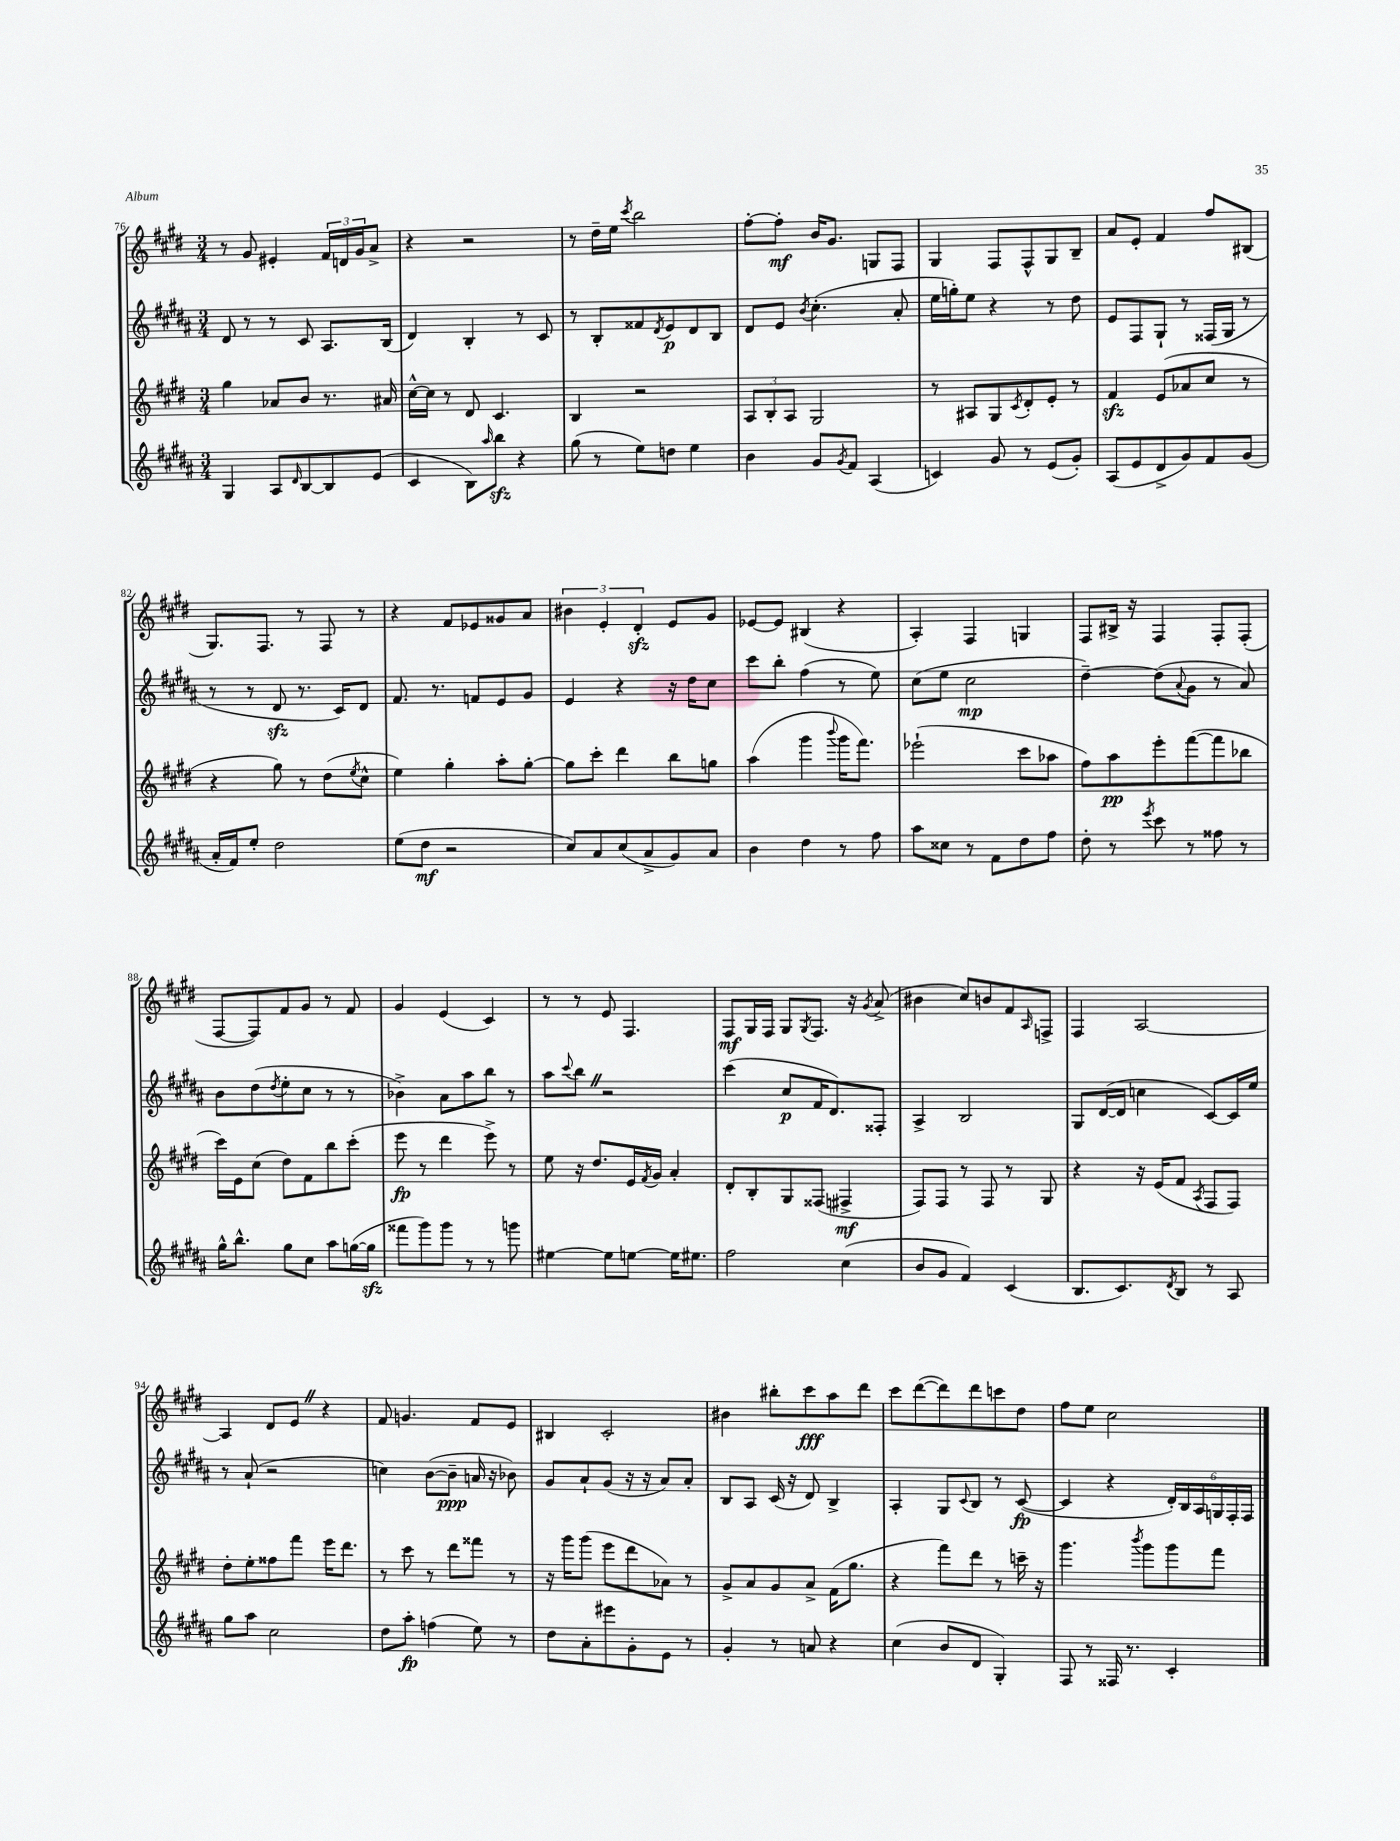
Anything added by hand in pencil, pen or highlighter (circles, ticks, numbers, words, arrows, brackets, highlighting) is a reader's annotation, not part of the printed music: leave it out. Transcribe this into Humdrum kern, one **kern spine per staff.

**kern	**dynam	**kern	**dynam	**kern	**dynam	**kern	**dynam
*part4	*part4	*part3	*part3	*part2	*part2	*part1	*part1
*staff4	*staff4	*staff3	*staff3	*staff2	*staff2	*staff1	*staff1
*clefG2	*	*clefG2	*	*clefG2	*	*clefG2	*
*k[f#c#g#d#a#]	*	*k[f#c#g#d#]	*	*k[f#c#g#d#a#]	*	*k[f#c#g#d#]	*
*M3/4	*	*M3/4	*	*M3/4	*	*M3/4	*
=76	=76	=76	=76	=76	=76	=76	=76
4G#/	.	4gg#\	.	8d#/	.	8r	.
.	.	.	.	8r	.	8g#/	.
8A#/L	.	8a-X/L	.	8r	.	4e#X'/	.
16qqd#/	.	.	.	.	.	.	.
[8B/	.	8b/J	.	8c#/	.	.	.
8B/]	.	8.r	.	8.A#/L	.	24f#/LL	.
.	.	.	.	.	.	24dn/	.
.	.	.	.	.	.	24g#/J	.
(8e/J	.	.	.	.	.	8a^/J	.
.	.	16a#X/	.	(16B/Jk	.	.	.
=77	=77	=77	=77	=77	=77	=77	=77
4c#/	.	[16cc#^^\LL	.	4d#/)	.	4r	.
.	.	16cc#\JJ]	.	.	.	.	.
.	.	8r	.	.	.	.	.
8B\L)	.	8d#/	.	4B'/	.	2r	.
16qqaa#/	.	.	.	.	.	.	.
8bbzz\J	.	4.c#/	.	.	.	.	.
4r	.	.	.	8r	.	.	.
.	.	.	.	8c#/	.	.	.
=78	=78	=78	=78	=78	=78	=78	=78
(8gg#\	.	4B/	.	8r	.	8r	.
8r	.	.	.	8B'/L	.	16dd#~\LL	.
.	.	.	.	.	.	16ee\JJ	.
.	.	.	.	.	.	8qccc#/	.
8ee\L)	.	2r	.	8f##X/	.	2bb\	.
.	.	.	.	8qd#/	.	.	.
8ddn\J	.	.	.	8e/	p	.	.
4ee\	.	.	.	8d#/	.	.	.
.	.	.	.	8B/J	.	.	.
=79	=79	=79	=79	=79	=79	=79	=79
4b\	.	12A/L	.	8d#/L	.	[8ff#'\L	.
.	.	12B'/	.	.	.	.	.
.	.	.	.	8e/J	.	8ff#'\J]	mf
.	.	12A/J	.	.	.	.	.
.	.	.	.	8qb/	.	.	.
8g#/L	.	2G#/	.	(4.cc#'\	.	16b/KL	.
.	.	.	.	.	.	8.g#/J	.
8qg#/	.	.	.	.	.	.	.
8f#/J	.	.	.	.	.	.	.
(4A#/	.	.	.	.	.	8Gn/L	.
.	.	.	.	8a#'/	.	8F#/J	.
=80	=80	=80	=80	=80	=80	=80	=80
4cn/)	.	8r	.	16ee\LL	.	4G#/	.
.	.	.	.	16ggn'\J)	.	.	.
.	.	8A#X/L	.	8ee\J	.	.	.
8g#/	.	8G#/	.	4r	.	8F#/L	.
.	.	8qc#/	.	.	.	.	.
8r	.	8d#'/	.	.	.	8F#^^/	.
(8e/L	.	8e'/J	.	8r	.	8G#/	.
8g#'/J)	.	8r	.	8dd#\	.	8B~/J	.
=81	=81	=81	=81	=81	=81	=81	=81
(8A#/L	.	4f#zz/	.	8e/L	.	8a/L	.
8e/	.	.	.	8F#/	.	8e'/J	.
8d#^/	.	(8e/L	.	8G#`/J	.	4f#/	.
8g#/)	.	8a-X/	.	8r	.	.	.
8f#/	.	8cc#/J	.	(16F##X/LL	.	8ff#/L	.
.	.	.	.	16G#/JJ	.	.	.
(8g#/J	.	8r	.	8r	.	(8B#X/J	.
!!LO:LB:g=z
=82	=82	=82	=82	=82	=82	=82	=82
16a#'/LL	.	4r	.	8r	.	8.G#/L)	.
16f#/J)	.	.	.	.	.	.	.
8ee'/J	.	.	.	8r	.	.	.
.	.	.	.	.	.	8.F#/J	.
2dd#\	.	8gg#\)	.	8d#zz/	.	.	.
.	.	8r	.	8.r	.	8r	.
.	.	(8dd#\L	.	.	.	8F#/	.
.	.	.	.	16c#/KL)	.	.	.
.	.	8qee/	.	.	.	.	.
.	.	8cc#^^\J	.	8d#/J	.	8r	.
=83	=83	=83	=83	=83	=83	=83	=83
(8ee\L	.	4ee\)	.	8.f#/	.	4r	.
8dd#\J	mf	.	.	.	.	.	.
.	.	.	.	8.r	.	.	.
2r	.	4gg#'\	.	.	.	8f#/L	.
.	.	.	.	8fn/L	.	8e-X/	.
.	.	8aa'\L	.	8e/	.	8g##X/	.
.	.	[8gg#'\J	.	8g#/J	.	8a/J	.
=84	=84	=84	=84	=84	=84	=84	=84
8cc#/L)	.	8gg#\L]	.	4e/	.	6b#X\	.
8a#/	.	8ccc#'\J	.	.	.	.	.
.	.	.	.	.	.	6e'/	.
(8cc#/	.	4ddd#\	.	4r	.	.	.
.	.	.	.	.	.	6d#zz'/	.
8a#^/	.	.	.	.	.	.	.
8g#/)	.	8bb\L	.	16r	.	8e/L	.
.	.	.	.	16dd#\KL	.	.	.
8a#/J	.	8ggn\J	.	8cc#\J	.	8g#/J	.
=85	=85	=85	=85	=85	=85	=85	=85
4b\	.	(4aa\	.	8ccc#\L	.	[8e-X/L	.
.	.	.	.	8bb'\J	.	8e-/J]	.
4dd#\	.	4ggg#\	.	(4ff#\	.	(4B#X/	.
.	.	8qqbbb/	.	.	.	.	.
8r	.	16ggg#\KL	.	8r	.	4r	.
.	.	8.fff#\J)	.	.	.	.	.
8ff#\	.	.	.	8ee\)	.	.	.
=86	=86	=86	=86	=86	=86	=86	=86
8aa#\L	.	(2eee-X`\	.	(8cc#\L	.	4A'/)	.
8cc##X\J	.	.	.	8ee\J	.	.	.
8r	.	.	.	2cc#\	mp	4F#/	.
8f#\L	.	.	.	.	.	.	.
8dd#\	.	8ccc#\L	.	.	.	4Gn/	.
8ff#\J	.	8aa-X\J	.	.	.	.	.
=87	=87	=87	=87	=87	=87	=87	=87
8dd#'\	.	8ff#\L)	.	[4dd#~\)	.	8F#/L	.
8r	.	8aa\	pp	.	.	16B#X^/Jk	.
.	.	.	.	.	.	16r	.
8qeee/	.	.	.	.	.	.	.
8ccc#\	.	8eee'\	.	(8dd#\L]	.	4F#/	.
.	.	.	.	8qqa#/	.	.	.
8r	.	([8fff#\	.	8g#\J	.	.	.
8ff##X\	.	8fff#\]	.	8r	.	8F#'/L	.
8r	.	8bb-X\J	.	8a#/)	.	(8F#'/J	.
!!LO:LB:g=z
=88	=88	=88	=88	=88	=88	=88	=88
16gg#^^\KL	.	16ccc#\LL)	.	8b\L	.	[8F#/L	.
8.bb^^\J	.	16e\J	.	.	.	.	.
.	.	(8cc#\J	.	(8dd#\	.	8F#/])	.
.	.	.	.	8qdd#/	.	.	.
8gg#\L	.	8dd#\L)	.	8ee'\	.	8f#/	.
8cc#\J	.	8f#\	.	8cc#\J	.	8g#/J	.
8aa#\L	.	8bb\	.	8r	.	8r	.
([16ggn\L	.	(8ccc#'\J	.	8r	.	8f#/	.
16ggzz\JJ]	.	.	.	.	.	.	.
=89	=89	=89	=89	=89	=89	=89	=89
8fff##X\L	.	8eee\	fp	4b-X^\)	.	4g#/	.
8ggg#\)	.	8r	.	.	.	.	.
8ggg#\J	.	4ddd#\	.	8a#\L	.	(4e/	.
8r	.	.	.	8aa#\	.	.	.
8r	.	8eee^\)	.	8bb\J	.	4c#/)	.
8gggn\	.	8r	.	8r	.	.	.
=90	=90	=90	=90	=90	=90	=90	=90
[4ee#X\	.	8ee\	.	8aa#\L	.	8r	.
.	.	.	.	8qqccc#/	.	.	.
.	.	16r	.	8bbZ\J	.	8r	.
.	.	8.dd#/L	.	.	.	.	.
8ee#\L]	.	.	.	2r	.	8e/	.
[8een\J	.	16e/L	.	.	.	4.F#/	.
.	.	8qf#/	.	.	.	.	.
.	.	16g#/JJ	.	.	.	.	.
16ee\KL]	.	4a'/	.	.	.	.	.
8.ee#X\J	.	.	.	.	.	.	.
=91	=91	=91	=91	=91	=91	=91	=91
2ff#\	.	8d#'/L	.	(4ccc#\	.	8F#/L	mf
.	.	8B'/	.	.	.	16G#/L	.
.	.	.	.	.	.	16F#/JJ	.
.	.	8G#/	.	8cc#/L	p	8G#/L	.
.	.	.	.	.	.	8qG#/	.
.	.	(8F##X/J	.	16f#/K	.	8.F#/J	.
.	.	.	.	8.d#/)	.	.	.
(4cc#\	.	4F#X^/	mf	.	.	.	.
.	.	.	.	.	.	16r	.
.	.	.	.	.	.	8qg#/	.
.	.	.	.	8F##X'/J	.	(8a^/	.
=92	=92	=92	=92	=92	=92	=92	=92
8b/L	.	8F#/L)	.	4A#^/	.	4b#X\	.
8g#/J	.	8F#/J	.	.	.	.	.
4f#/)	.	8r	.	2B/	.	8cc#/L)	.
.	.	8F#/	.	.	.	8bn/	.
(4c#/	.	8r	.	.	.	8f#/	.
.	.	.	.	.	.	16qqA/	.
.	.	8G#/	.	.	.	8Fn^/J	.
=93	=93	=93	=93	=93	=93	=93	=93
8.B/L	.	4r	.	8G#/L	.	4F#/	.
.	.	.	.	([16d#/L	.	.	.
8.c#/)	.	.	.	16d#/JJ]	.	.	.
.	.	16r	.	4ccn\	.	[2A/	.
.	.	(16e/KL	.	.	.	.	.
8qd#/	.	.	.	.	.	.	.
8B/J	.	8f#/J	.	.	.	.	.
.	.	8qA/	.	.	.	.	.
8r	.	8F#/L	.	[8c#/L)	.	.	.
8A#/	.	8F#/J)	.	16c#/L]	.	.	.
.	.	.	.	16ee/JJ	.	.	.
!!LO:LB:g=z
=94	=94	=94	=94	=94	=94	=94	=94
8gg#\L	.	8dd#'\L	.	8r	.	4A/]	.
8aa#\J	.	8ee'\	.	(8a#`/	.	.	.
2cc#\	.	8ff##X\	.	2r	.	8d#/L	.
.	.	8fff#\J	.	.	.	8eZ/J	.
.	.	16eee\KL	.	.	.	4r	.
.	.	8.ddd#\J	.	.	.	.	.
=95	=95	=95	=95	=95	=95	=95	=95
8dd#\L	.	8r	.	4ccn\)	.	8f#/	.
8aa#'\J	fp	8ccc#\	.	.	.	4.gn/	.
(4ffn\	.	8r	.	([8b\L	.	.	.
.	.	8ddd#\L	.	8b~\J]	ppp	.	.
8ee\)	.	8fff##X\J	.	16an/	.	8f#/L	.
.	.	.	.	16r	.	.	.
8r	.	8r	.	8b-X\)	.	8e/J	.
=96	=96	=96	=96	=96	=96	=96	=96
8dd#\L	.	16r	.	8g#/L	.	4B#X/	.
.	.	16ggg#\KL	.	.	.	.	.
8a#'\	.	(8ggg#\J	.	8a#`/	.	.	.
8eee#X\	.	8eee\L	.	(8g#/J	.	2c#'/	.
8g#'\	.	8ddd#\	.	16r	.	.	.
.	.	.	.	16r	.	.	.
8e\J	.	8a-X\J)	.	8a#/L)	.	.	.
8r	.	8r	.	8a#'/J	.	.	.
=97	=97	=97	=97	=97	=97	=97	=97
4g#'/	.	8g#^/L	.	8B/L	.	4b#X\	.
.	.	8a/	.	8A#/J	.	.	.
8r	.	8g#/	.	(16c#/	.	8bb#X'\L	.
.	.	.	.	16r	.	.	.
8an/	.	8a^/J	.	8d#/)	.	8ccc#\	fff
4r	.	(16f#\KL	.	4B^/	.	8aa\	.
.	.	8.gg#\J	.	.	.	.	.
.	.	.	.	.	.	8ddd#\J	.
=98	=98	=98	=98	=98	=98	=98	=98
(4cc#\	.	4r	.	4A#'/	.	8ccc#\L	.
.	.	.	.	.	.	([8ddd#\	.
8b/L	.	8fff#\L)	.	8G#/L	.	8ddd#\])	.
.	.	.	.	8qqc#/	.	.	.
8d#/J	.	8ddd#\J	.	8B/J	.	8ddd#\	.
4G#'/)	.	8r	.	8r	.	8cccn\	.
.	.	16cccn~\	.	([8c#/	fp	8dd#\J	.
.	.	16r	.	.	.	.	.
=99	=99	=99	=99	=99	=99	=99	=99
8F#/	.	4.ggg#\	.	4c#/]	.	8ff#\L	.
8r	.	.	.	.	.	8ee\J	.
16F##X/	.	.	.	4r	.	2cc#\	.
8.r	.	.	.	.	.	.	.
.	.	8qbbb/	.	.	.	.	.
.	.	8ggg#\L	.	.	.	.	.
4c#'/	.	8ggg#\	.	24d#'/LL)	.	.	.
.	.	.	.	24B/	.	.	.
.	.	.	.	24A#/	.	.	.
.	.	8fff#\J	.	24Gn/	.	.	.
.	.	.	.	24F#'/	.	.	.
.	.	.	.	24F#/JJ	.	.	.
==	==	==	==	==	==	==	==
*-	*-	*-	*-	*-	*-	*-	*-
